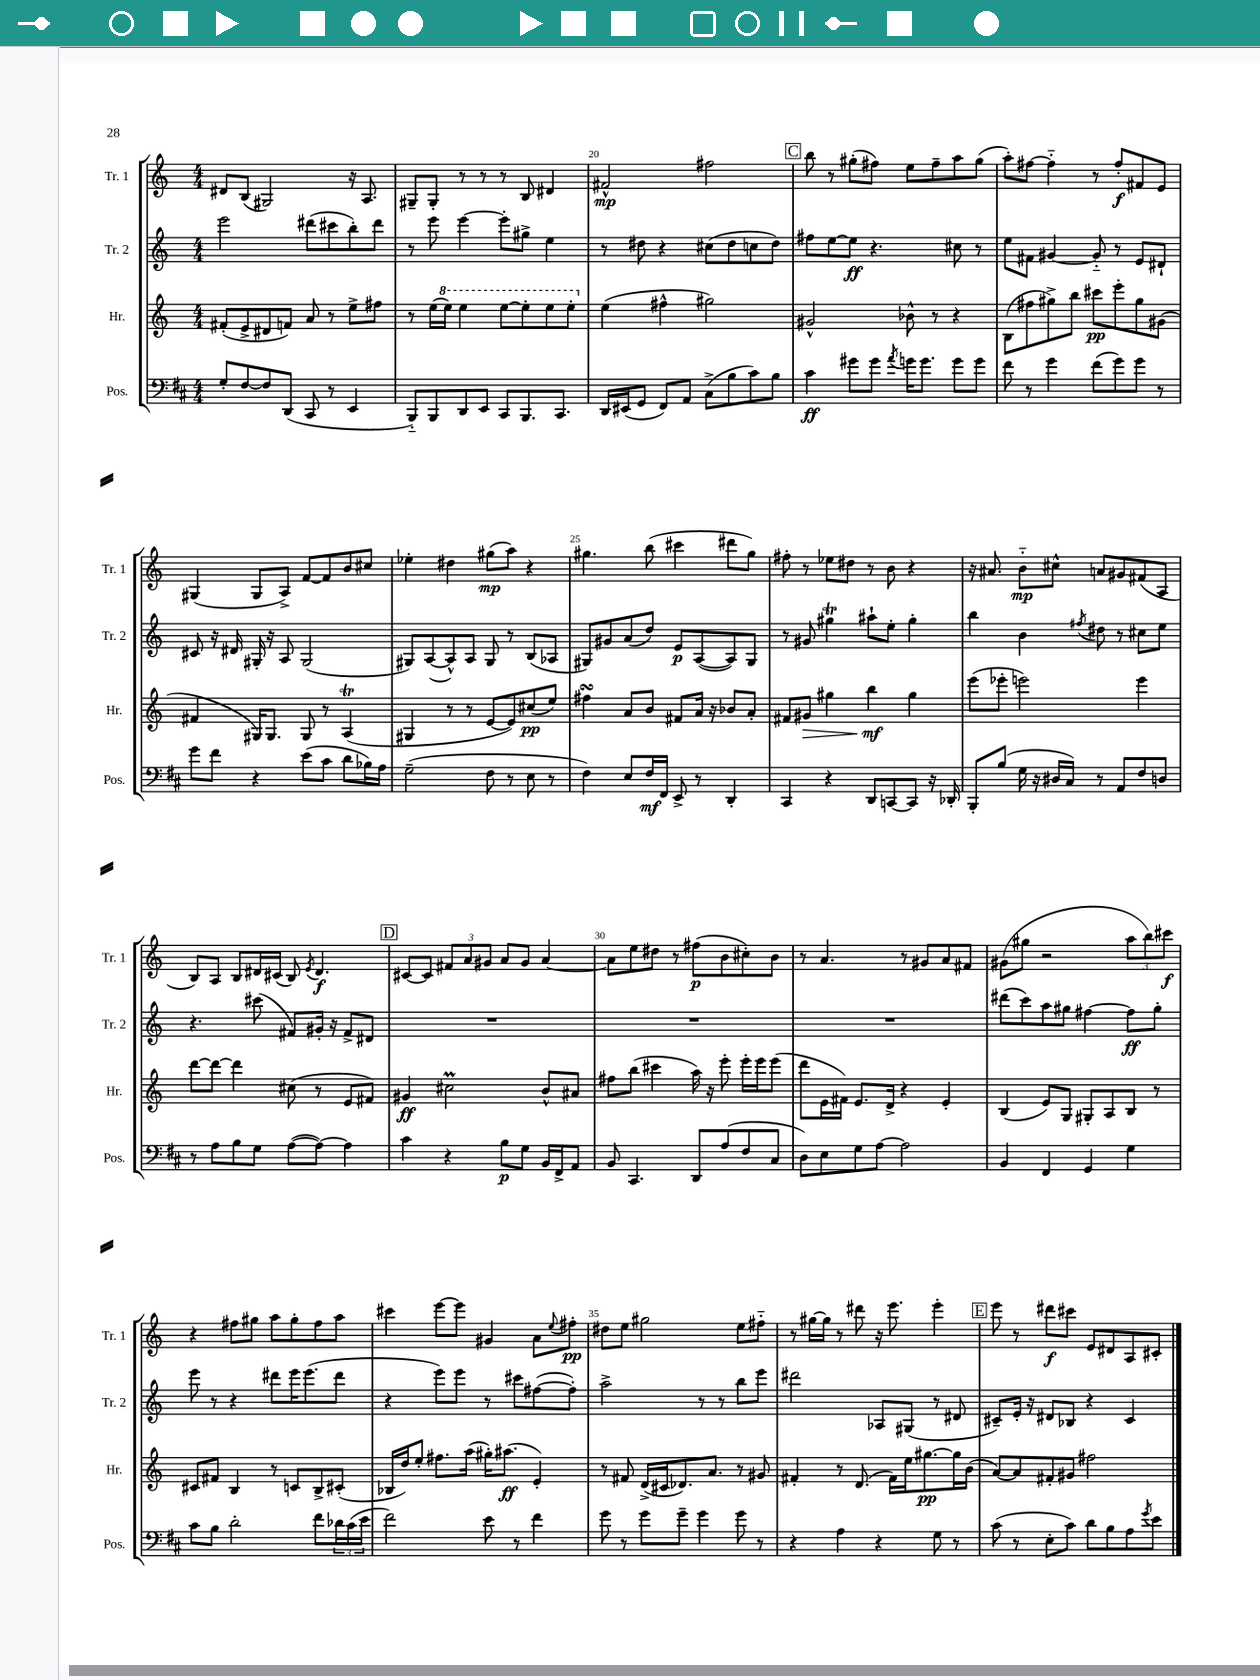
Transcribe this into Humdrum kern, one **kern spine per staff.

**kern	**dynam	**kern	**dynam	**kern	**dynam	**kern	**dynam
*part4	*part4	*part3	*part3	*part2	*part2	*part1	*part1
*staff4	*staff4	*staff3	*staff3	*staff2	*staff2	*staff1	*staff1
*I"Pos.	*	*I"Hr.	*	*I"Tr. 2	*	*I"Tr. 1	*
*I'Pos.	*	*I'Hr.	*	*I'Tr. 2	*	*I'Tr. 1	*
*clefF4	*	*clefG2	*	*clefG2	*	*clefG2	*
*k[f#c#]	*	*k[]	*	*k[]	*	*k[]	*
*M4/4	*	*M4/4	*	*M4/4	*	*M4/4	*
=18	=18	=18	=18	=18	=18	=18	=18
8G'/L	.	(8f#X'/L	.	2eee\	.	8d#X/L	.
[8F#/	.	8e^/	.	.	.	(8B/J	.
8F#/]	.	8d#X/	.	.	.	2G#X/)	.
(8DD/J	.	8fn/J)	.	.	.	.	.
8CC#/	.	8a/	.	(8ddd#X\L	.	.	.
8r	.	8r	.	8ccc#X\	.	.	.
4EE/	.	8ee^\L	.	8bb'\)	.	16r	.
.	.	.	.	.	.	8.A/	.
.	.	8ff#X\J	.	8ddd#\J	.	.	.
=19	=19	=19	=19	=19	=19	=19	=19
8BBB/L)	.	8r	.	8r	.	8G#X~/L	.
8BBB/	.	(16ee\LL	.	8eee\	.	8G#'/J	.
*	*	*8va	*	*	*	*	*
.	.	16eee\JJ)	.	.	.	.	.
8DD/	.	4eee\	.	[4eee\	.	8r	.
8EE/J	.	.	.	.	.	8r	.
8CC#/L	.	[8eee\L	.	8eee'\L]	.	8r	.
8.BBB/	.	8eee'\]	.	8gg#X^\J	.	8B/	.
.	.	8eee\	.	4ee\	.	4d#X/	.
8.CC#/J	.	.	.	.	.	.	.
.	.	8eee'\J	.	.	.	.	.
=20	=20	=20	=20	=20	=20	=20	=20
*	*	*X8va	*	*	*	*	*
16DD/LL	.	(4ee\	.	8r	.	2f#X^^/	mp
(16EE#X/J	.	.	.	.	.	.	.
8GG/J	.	.	.	8dd#X\	.	.	.
8FF#/L)	.	4ff#X^^\	.	4r	.	.	.
8AA/J	.	.	.	.	.	.	.
(8C#^\L	.	2gg#X\)	.	(8cc#X\L	.	2ff#X\	.
8B\	.	.	.	8dd#\	.	.	.
8c#\)	.	.	.	8ccn\	.	.	.
8B\J	.	.	.	8dd#\J)	.	.	.
!!LO:REH:place=s1:t=C
=21	=21	=21	=21	=21	=21	=21	=21
4c#\	ff	2g#X^^/	.	8ff#X\L	.	8bb\	.
.	.	.	.	[8ee\	.	8r	.
8g#X\L	.	.	.	8ee\J]	ff	(8gg#X'\L	.
8g#\J	.	.	.	4.r	.	8ff#X\J)	.
8qa/	.	.	.	.	.	.	.
16gn\KL	.	8b-X^^\	.	.	.	8ee\L	.
8.g\J	.	.	.	.	.	.	.
.	.	8r	.	.	.	8ff#~\	.
8g\L	.	4r	.	8cc#X\	.	8aa\	.
8g\J	.	.	.	8r	.	(8gg#\J	.
=22	=22	=22	=22	=22	=22	=22	=22
8f#\	.	(8B\L	.	8ee\L	.	8aa'\L)	.
8r	.	8ff#X\	.	8f#X\J	.	[8ff#X\J	.
4g\	.	8gg#X^\)	.	[4g#X/	.	4ff#\]	.
.	.	8bb\J	.	.	.	.	.
(8f#\L	.	8ccc#X\L	pp	8g#/]	.	8r	.
8g\)	.	8eee'\	.	8r	.	8ff#'/L	f
8g\J	.	8gg#\	.	8e/L	.	8f#X/	.
8r	.	(8g#X\J	.	8d#X`/J	.	8e/J	.
!!LO:LB:g=z
=23	=23	=23	=23	=23	=23	=23	=23
8g\L	.	4f#X/	.	8c#X/	.	(4G#X/	.
8f#\J	.	.	.	16r	.	.	.
.	.	.	.	16d#X/	.	.	.
4r	.	16G#X/KL)	.	16G#X'/	.	8G#/L	.
.	.	8.G#/J	.	16r	.	.	.
.	.	.	.	8A/	.	8A^/J)	.
(8e\L	.	8G#/	.	(2G#/	.	[8f/L	.
8c#\J	.	8r	.	.	.	8f/]	.
8d\L	.	(4AT/	.	.	.	8b/	.
16B-X\L)	.	.	.	.	.	8cc#X/J	.
16A\JJ	.	.	.	.	.	.	.
=24	=24	=24	=24	=24	=24	=24	=24
(2G~\	.	4G#X/	.	8G#X/L)	.	4ee-X'\	.
.	.	.	.	([8A/	.	.	.
.	.	8r	.	8A^^/])	.	4dd#X\	.
.	.	8r	.	8A/J	.	.	.
8F#\	.	[8e/L	.	8G#/	.	(8gg#X\L	mp
8r	.	8e/])	.	8r	.	8aa\J)	.
8E\	.	(8cc#X/	pp	(8B/L	.	4r	.
8r	.	8ee/J)	.	8A-X/J	.	.	.
=25	=25	=25	=25	=25	=25	=25	=25
4F#\)	.	4ff#XsSsS\	.	8G#X/L)	.	4.gg#X\	.
.	.	.	.	8g#X/	.	.	.
8E/L	.	8a/L	.	(8a/	.	.	.
16F#/L	mf	8b/J	.	8dd/J)	.	(8bb\	.
16FF#/JJ	.	.	.	.	.	.	.
8EE^/	.	8f#X/L	.	8e/L	p	4ccc#X\	.
8r	.	16a/Jk	.	([8A/	.	.	.
.	.	16r	.	.	.	.	.
4DD'/	.	8b-X/L	.	8A/])	.	8ddd#X\L	.
.	.	8a'/J	.	8G#/J	.	8gg#\J)	.
=26	=26	=26	=26	=26	=26	=26	=26
4CC#/	.	8f#X/L	.	8r	.	8ff#X'\	.
!	!	!	!LO:HP:b	!	!	!	!
.	.	8g#X/J	>	8g#X/	.	8r	.
4r	.	4gg#X\	.	4gg#Xt\	.	8ee-X\L	.
.	.	.	.	.	.	8dd#X\J	.
8DD/L	.	4bb\	mf	8aa#X`\L	.	8r	.
[8CCn/	.	.	.	8ee'\J	.	8b\	.
8CC/J]	.	4gg#\	]	4gg#'\	.	4r	.
16r	.	.	.	.	.	.	.
16DD-X'/	.	.	.	.	.	.	.
=27	=27	=27	=27	=27	=27	=27	=27
8BBB'/L	.	(8eee\L	.	4bb\	.	16r	.
.	.	.	.	.	.	8.a#X/	.
(8B/J	.	8eee-X'\J	.	.	.	.	.
16G\	.	2eeen\)	.	4b\	.	8b\L	mp
16r	.	.	.	.	.	.	.
16D#X/LL	.	.	.	.	.	8cc#X^^\J	.
16C#/JJ)	.	.	.	.	.	.	.
.	.	.	.	8qff#X/	.	.	.
8r	.	.	.	8dd#X\	.	8an/L	.
8AA/L	.	.	.	8r	.	8g#X/	.
8F#/	.	4eee\	.	8cc#X\L	.	(8f#X/	.
8Dn/J	.	.	.	8ee\J	.	8A/J	.
!!LO:LB:g=z
=28	=28	=28	=28	=28	=28	=28	=28
8r	.	[8ddd\L	.	4.r	.	8B/L)	.
8A\L	.	8ddd\J_	.	.	.	8A/J	.
8B\	.	4ddd\]	.	.	.	8B/L	.
8G\J	.	.	.	(8ccc#X\	.	16d#X/L	.
.	.	.	.	.	.	(16c#X/JJ	.
([8A\L	.	(8cc#X\	.	8f#X/L)	.	8B/)	.
.	.	.	.	.	.	8qe/	.
8A\J_)	.	8r	.	16g#X'/Jk	.	4.d#/	f
.	.	.	.	16r	.	.	.
4A\]	.	8e/L	.	8f#^/L	.	.	.
.	.	8f#X/J)	.	8d#X/J	.	.	.
!!LO:REH:place=s1:t=D
=29	=29	=29	=29	=29	=29	=29	=29
4c#\	.	4g#X/	ff	1r	.	[8c#X/L	.
.	.	.	.	.	.	8c#/J]	.
4r	.	2cc#Xm\	.	.	.	12f#X/L	.
.	.	.	.	.	.	12a/	.
.	.	.	.	.	.	12g#X/J	.
8B\L	p	.	.	.	.	8a/L	.
8G\J	.	.	.	.	.	8g#/J	.
16BB/LL	.	8b^^/L	.	.	.	[4a/	.
16FF#^/J	.	.	.	.	.	.	.
8AA/J	.	8a#X/J	.	.	.	.	.
=30	=30	=30	=30	=30	=30	=30	=30
8BB/	.	8ff#X\L	.	1r	.	8a\L]	.
4.CC#/	.	(8bb\J	.	.	.	8ee\	.
.	.	4ccc#X\	.	.	.	8dd#X\J	.
.	.	.	.	.	.	8r	.
8DD/L	.	16aa\)	.	.	.	(8ff#X\L	p
.	.	16r	.	.	.	.	.
(8A/	.	8eee'\	.	.	.	8b\	.
8F#/	.	16eee'\LL	.	.	.	8cc#X'\)	.
.	.	16eee\J	.	.	.	.	.
8C#/J	.	(8eee\J	.	.	.	8b\J	.
=31	=31	=31	=31	=31	=31	=31	=31
8D\L)	.	8ddd\L	.	1r	.	8r	.
8E\	.	16e\L	.	.	.	4.a/	.
.	.	16f#X\JJ)	.	.	.	.	.
8G\	.	8.e/L	.	.	.	.	.
[8A\J	.	.	.	.	.	.	.
.	.	16d^/Jk	.	.	.	.	.
2A\]	.	4r	.	.	.	8r	.
.	.	.	.	.	.	8g#X/L	.
.	.	4e'/	.	.	.	8a/	.
.	.	.	.	.	.	8f#X/J	.
=32	=32	=32	=32	=32	=32	=32	=32
4BB/	.	(4B/	.	(8ddd#X\L	.	(8g#X\L	.
.	.	.	.	8ccc\)	.	8gg#X\J	.
4FF#/	.	8e/L)	.	8aa\	.	2r	.
.	.	8G/J	.	8gg#X\J	.	.	.
4GG/	.	8G#X'/L	.	[4ff#X\	.	.	.
.	.	8A/	.	.	.	.	.
4G\	.	8B/J	.	8ff#\L]	ff	12aa\L	.
.	.	.	.	.	.	12bb\)	.
.	.	8r	.	8gg#'\J	.	.	.
.	.	.	.	.	.	12ccc#X\J	f
!!LO:LB:g=z
=33	=33	=33	=33	=33	=33	=33	=33
8c#\L	.	8c#X/L	.	8eee\	.	4r	.
8B\J	.	8f#X/J	.	8r	.	.	.
2d'\	.	4B/	.	4r	.	8ff#X\L	.
.	.	.	.	.	.	8gg#X\J	.
.	.	8r	.	8ddd#X\L	.	8aa\L	.
.	.	8cn/L	.	16eee\K	.	8gg#'\	.
.	.	.	.	(8.eee\	.	.	.
8f#\L	.	8B^/	.	.	.	8ff#\	.
24d-X\L	.	(8c#X'/J	.	8ddd#\J	.	8aa\J	.
(24c#\	.	.	.	.	.	.	.
24e\JJ	.	.	.	.	.	.	.
=34	=34	=34	=34	=34	=34	=34	=34
2f#\)	.	16B-X/LL	.	4r	.	4ccc#X\	.
.	.	16dd/J)	.	.	.	.	.
.	.	8ee'/J	.	.	.	.	.
.	.	8.ff#X\L	.	8eee\L)	.	[8eee\L	.
.	.	.	.	8eee\J	.	8eee\J]	.
.	.	(16aa\Jk	.	.	.	.	.
8e\	.	16gg#X'\KL)	.	8r	.	4g#X/	.
.	.	(8.aa#X\J	ff	.	.	.	.
8r	.	.	.	8ccc#X\L	.	.	.
4f#\	.	4e'/)	.	([8ff#X\	.	8a\L	.
.	.	.	.	.	.	8qqee/	.
.	.	.	.	8ff#'\J])	.	8ff#X'\J	pp
=35	=35	=35	=35	=35	=35	=35	=35
8g\	.	8r	.	2aa^\	.	8dd#X\L	.
8r	.	8f#X/	.	.	.	8ee\J	.
8g\L	.	(16d^/LL	.	.	.	2gg#X\	.
.	.	16c#X/J	.	.	.	.	.
8g~\J	.	8.d-X/)	.	.	.	.	.
4g\	.	.	.	8r	.	.	.
.	.	8.a/J	.	.	.	.	.
.	.	.	.	8r	.	.	.
8g\	.	8r	.	8bb\L	.	8ee\L	.
8r	.	8g#X/	.	8eee\J	.	8ff#X\J	.
=36	=36	=36	=36	=36	=36	=36	=36
4r	.	4f#X'/	.	2ddd#X\	.	8r	.
.	.	.	.	.	.	[16gg#X\LL	.
.	.	.	.	.	.	16gg#\JJ]	.
4A\	.	8r	.	.	.	8r	.
.	.	(8.d/	.	.	.	8ddd#X\	.
4r	.	.	.	8A-X/L	.	16r	.
.	.	16f#\LL)	.	.	.	8.eee\	.
.	.	16ee\J	.	(8G#X/J	.	.	.
.	.	[8.gg#X\	pp	.	.	.	.
8G\	.	.	.	8r	.	4eee'\	.
8r	.	16gg#\L]	.	8d#X/	.	.	.
.	.	(16b\JJ	.	.	.	.	.
!!LO:REH:place=s1:t=E
=37	=37	=37	=37	=37	=37	=37	=37
(8c#\	.	[8a/L)	.	8c#X~/L)	.	8eee\	.
8r	.	8a/]	.	16e'/Jk	.	8r	.
.	.	.	.	16r	.	.	.
8E'\L	.	8f#X'/	.	8d#X/L	.	8ddd#X\L	f
8c#\J)	.	8g#X/J	.	8B-X/J	.	8ccc#X\J	.
8d\L	.	2ff#X\	.	4r	.	8e/L	.
8B\	.	.	.	.	.	8d#X/	.
8A\	.	.	.	4c#/	.	8A/	.
8qg/	.	.	.	.	.	.	.
8e\J	.	.	.	.	.	8c#X'/J	.
==	==	==	==	==	==	==	==
*-	*-	*-	*-	*-	*-	*-	*-
